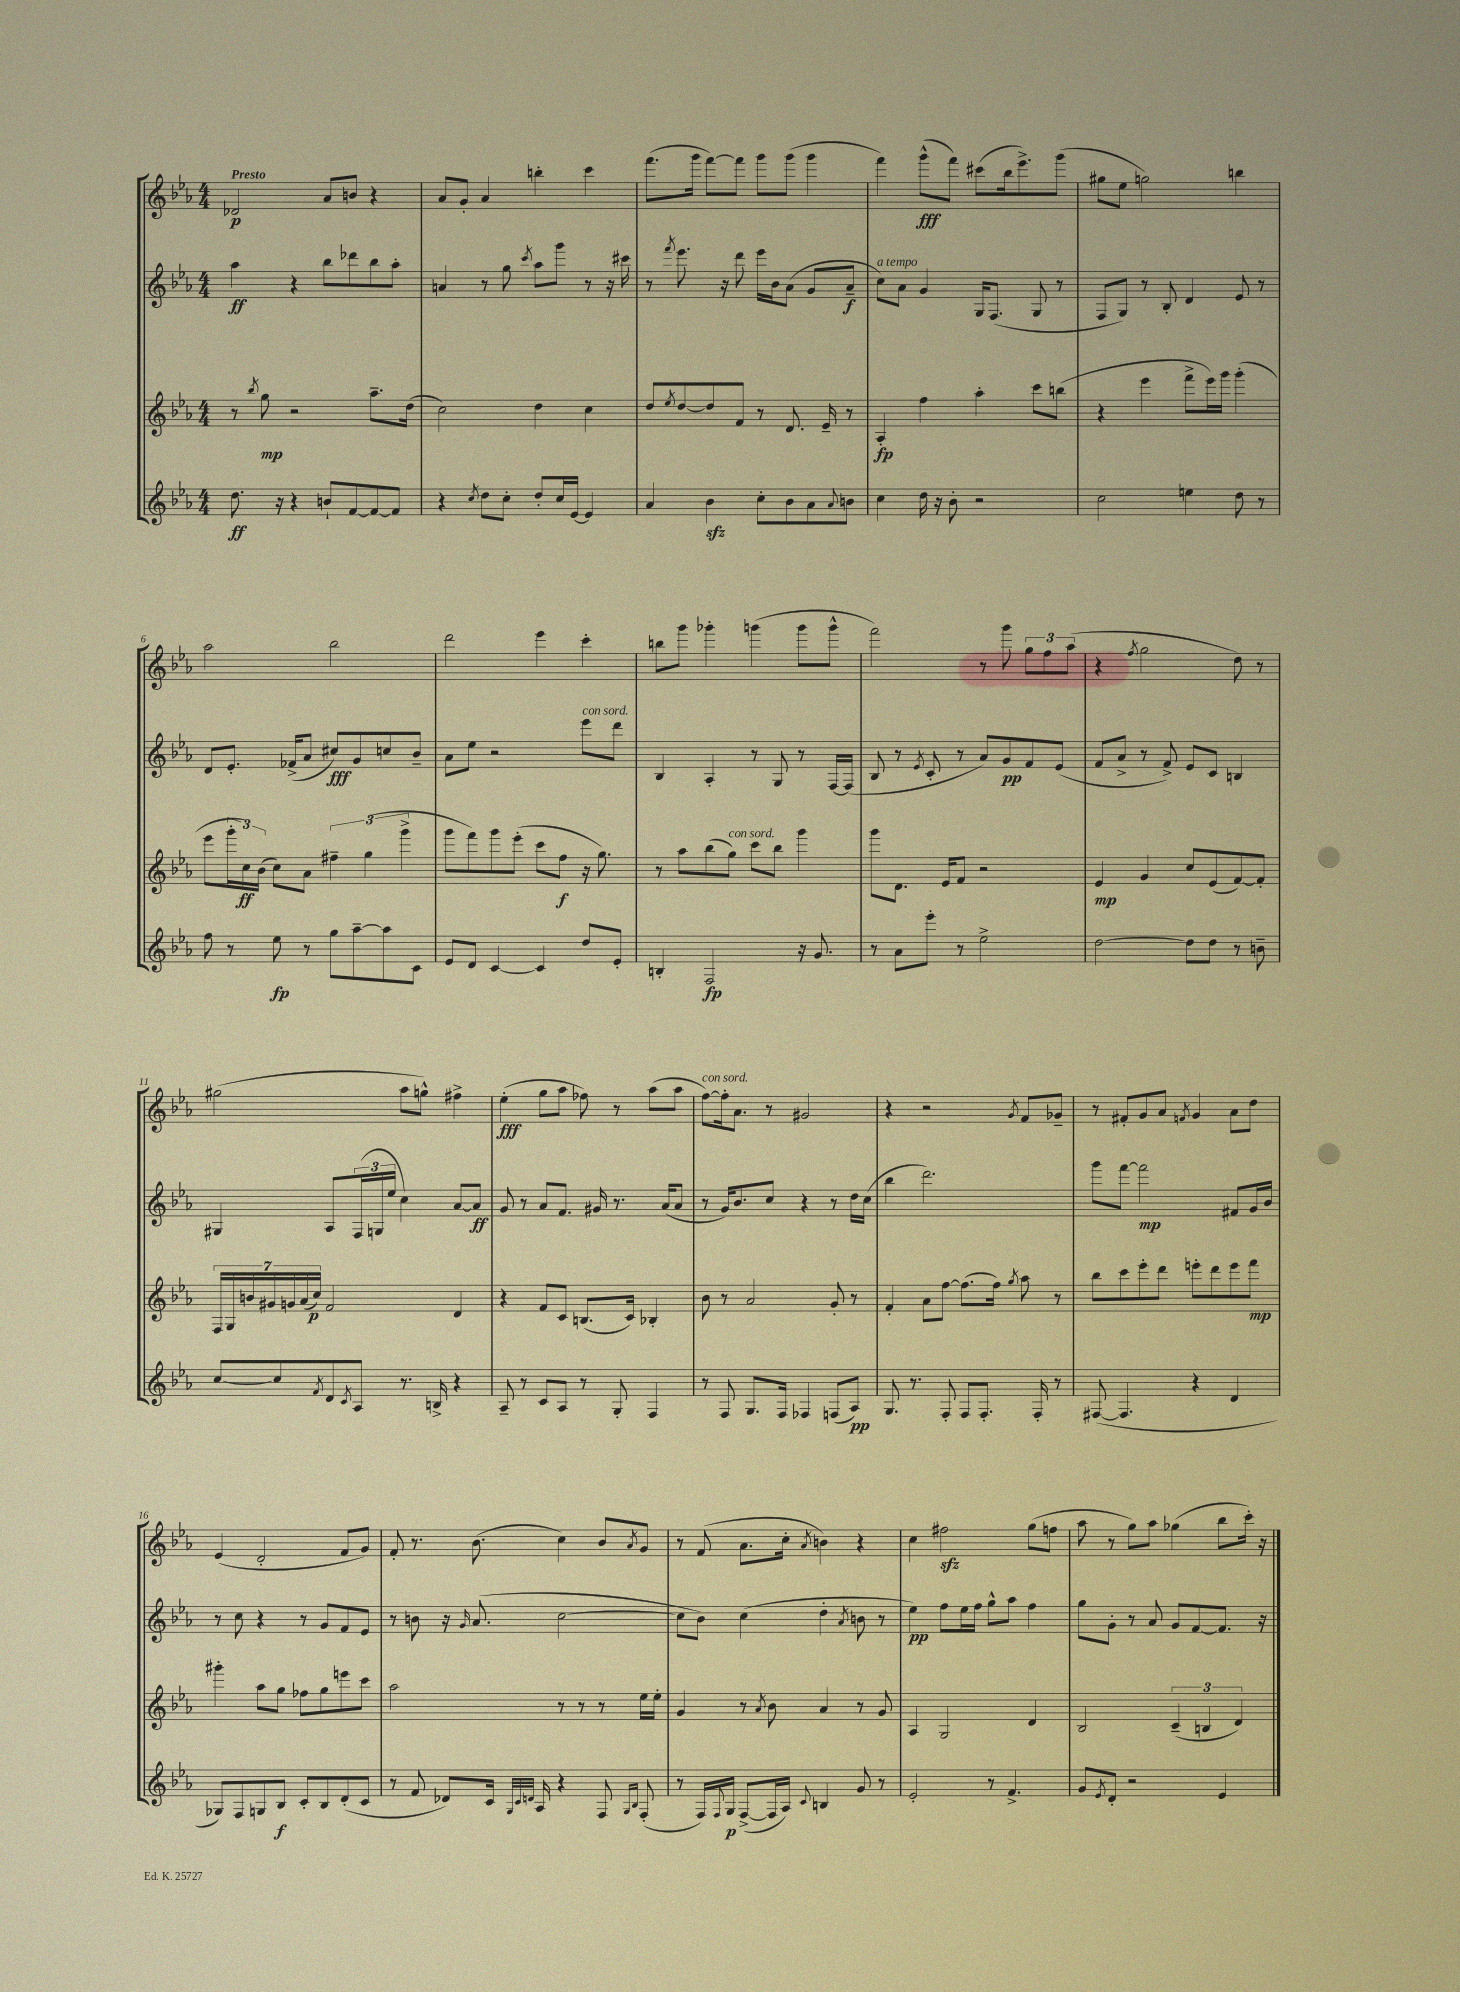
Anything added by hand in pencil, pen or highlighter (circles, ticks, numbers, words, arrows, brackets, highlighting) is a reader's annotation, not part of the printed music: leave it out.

**kern	**kern	**kern	**kern
*staff4	*staff3	*staff2	*staff1
*clefG2	*clefG2	*clefG2	*clefG2
*k[b-e-a-]	*k[b-e-a-]	*k[b-e-a-]	*k[b-e-a-]
*M4/4	*M4/4	*M4/4	*M4/4
8.dd	8r	4aa-	2d-
.	8qbb-	.	.
.	8gg	.	.
16r	.	.	.
4r	2r	4r	.
8b`	.	8bb-	8a-
[8f	.	8ddd-	8b
8f_	8.aa-~	8bb-	4r
8f]	.	8aa-'	.
.	(16dd	.	.
=	=	=	=
4r	2cc)	4a	8a-
.	.	.	8g'
8qcc	.	.	.
8dd	.	8r	4a-
8cc'	.	8gg	.
.	.	8qccc	.
8dd'	4dd	8aa-	4bb'
16cc	.	8ggg	.
[16e-	.	.	.
4e-]	4cc	8r	4ccc
.	.	16r	.
.	.	16ccc#	.
=	=	=	=
4a-	8dd	8r	(8.fff
.	8qee-	8qfff	.
.	[8dd	8.eee-	.
.	.	.	16ggg
4b-	8dd]	.	[8fff)
.	.	16r	.
.	8f	8ddd	8fff]
8cc'	8r	16eee-	8ggg
.	.	16b-	.
8b-	8.d	(8a-	(8ggg
8a-	.	8g	4ggg
.	16e-~	.	.
8qqa-	.	.	.
8b	8r	8a-~	.
=	=	=	=
4cc	4A-'	8cc)	4fff)
.	.	8a-	.
16dd	4ff	4g	(8ggg^^
16r	.	.	.
8b-'	.	.	8fff)
2r	4aa-'	16G	(8ccc#
.	.	(8.F	.
.	.	.	16bb-
.	.	.	8.eee-^)
.	8ccc	8G	.
.	(8bb	8r	(8ggg
=	=	=	=
2cc	4r	8F	8gg#
.	.	8G)	8ee-
.	4eee-	8r	2gg)
.	.	8B-'	.
4ee	8fff^	4d	.
.	16eee-)	.	.
.	16ggg	.	.
8dd	(4ggg'	8e-	4bb
8r	.	8r	.
=	=	=	=
8ff	8eee-	8d	2aa-
8r	24ggg'	8.e-'	.
.	24cc)	.	.
.	(24b-	.	.
8ee-	8cc)	.	.
.	.	(16f-^	.
8r	8a-	8a-	.
8gg	6ff#~	8cc#)	2bb-
[8aa-~	.	8g	.
.	(6gg	.	.
8aa-]	.	8cc	.
.	6ggg^	.	.
8c	.	8b-~	.
=	=	=	=
8e-	8ggg	8a-	2ddd
8d	8fff)	8ee-	.
[4c	8ggg	2r	.
.	(8eee-'	.	.
4c]	8ccc	.	4eee-
.	8ff	.	.
8dd	16r	8eee-	4ccc'
.	8.gg)	.	.
8e-'	.	8ddd	.
=	=	=	=
4B'	8r	4B-	8bb
.	8aa-	.	8ggg
2F	(8bb-	4A-'	4ggg-'
.	8gg)	.	.
.	8ccc	8r	(4ggg
.	8bb-	8G	.
16r	4ggg	8r	8ggg
8.g	.	.	.
.	.	[16F	8ggg^^
.	.	(16F]	.
=	=	=	=
8r	8ggg	8B-	2fff)
8a-	8.d	8r	.
.	.	8qe-	.
8eee-'	.	8c'	.
.	16e-	.	.
8r	8f	8r	.
2ee-^	2r	8a-)	8r
.	.	8g	8ggg
.	.	8f	12gg
.	.	.	12ff
.	.	(8e-	.
.	.	.	(12aa-
=	=	=	=
[2dd	4e-	8f	4r
.	.	8a-^	.
.	.	.	8qff
.	4g	8r	2gg
.	.	8f^)	.
8dd]	8cc	8e-	.
8dd	(8e-	8c	.
8r	[8f)	4B	8dd)
8b~	8f']	.	8r
=	=	=	=
[8cc	28F	4G#	(2gg#
.	28G	.	.
.	28b	.	.
.	28g#	.	.
8cc]	.	.	.
.	28g	.	.
.	(28a-	.	.
.	28cc)	.	.
8qf	.	.	.
8d	2f	8A-	.
8qc	.	.	.
8A-	.	(24F	.
.	.	24G	.
.	.	24ee-	.
8.r	.	4cc)	8aa-
.	.	.	8gg^^)
16B^	.	.	.
4r	4d	[8a-	4ff#^
.	.	8a-]	.
=	=	=	=
8A-~	4r	8g	(4ee-'
8r	.	8r	.
8c	8f	8a-	8gg
8A-	8c	8.f	8aa-
8r	(8.B	.	8ff-)
.	.	16g#	.
8G'	.	8.r	8r
.	16c)	.	.
4F	4B-'	.	(8aa-
.	.	(16a-	.
.	.	8a-	8aa-
=	=	=	=
8r	8b-	8r	[8ff)
8F	8r	16g)	16ff']
.	.	8.b-	8.a-
8.G	2a-	.	.
.	.	8cc	8r
16F	.	.	.
4F-	.	4r	2g#
(8F	8g'	8r	.
8A-)	8r	16dd	.
.	.	(16cc	.
=	=	=	=
8.G	4f'	4bb-	4r
8.r	.	.	.
.	8a-	2.ddd)	2r
8F'	[8ff	.	.
8F	(8.ff]	.	.
8.F'	.	.	.
.	16ff)	.	.
.	8qgg	.	8qg
.	8aa-	.	8f
16F'	.	.	.
8r	8r	.	8g-~
=	=	=	=
([8F#	8bb-	8ggg	8r
4.F#]	8ccc	[8fff	8f#'
.	8eee-'	2fff]	8g
.	8ddd	.	8a-
.	.	.	8qf
4r	8eee'	.	4g
.	8ddd	.	.
4d	8eee	8f#	8a-
.	8fff	16g	8dd
.	.	16b-	.
=	=	=	=
8G-)	4ggg#'	8r	(4e-
8F	.	8cc	.
8G	8aa-	4r	2d'
8B-	8gg	.	.
8c'	8ff-	8r	.
8B-	8gg	8g	.
(8d'	8eee	8f	8f
8c	8ccc	8e-	8g)
=	=	=	=
8r	2aa-	8r	8f'
8f	.	8b	8.r
8d-)	.	16r	.
.	.	16qqg	.
.	.	(8.a-	(8.b-
16c	.	.	.
32qqG	.	.	.
32qqc	.	.	.
32qqd	.	.	.
16A-	.	.	.
4r	8r	[2cc	4cc)
.	8r	.	.
8F	8r	.	8b-
16qqG	.	.	.
16qqB-	.	.	8qa-
(8F'	16ee-	.	8g
.	16ee-'	.	.
=	=	=	=
8r	4g	8cc]	8r
16F)	.	8b-)	(8f
8qqF	.	.	.
16G	.	.	.
([8F^	8r	(4cc	8.a-
.	8qa-	.	.
16F]	8b-	.	.
16A-)	.	.	16cc'
8qqc	.	.	8qa-
4B	4a-	4dd'	4b)
.	.	8qa-	.
8g	8r	8b	4r
8r	8g	8r	.
=	=	=	=
2e-'	4A-	4ee-)	4cc
.	2G	8ff	2ff#
.	.	16ee-	.
.	.	16ff	.
8r	.	8gg^^	.
4.f^	.	8aa-	.
.	4d	4ff	(8gg
.	.	.	8ff
=	=	=	=
8g	2B-	8gg	8aa-
8qe-	.	.	.
8d'	.	8g'	8r
2r	.	8r	8gg)
.	.	8a-	8aa-
.	(6c~	8g	(4gg-
.	.	[8f	.
.	6B	.	.
4e-	.	8.f]	8bb-
.	6d)	.	.
.	.	.	16ccc')
.	.	16r	16r
==	==	==	==
*-	*-	*-	*-
